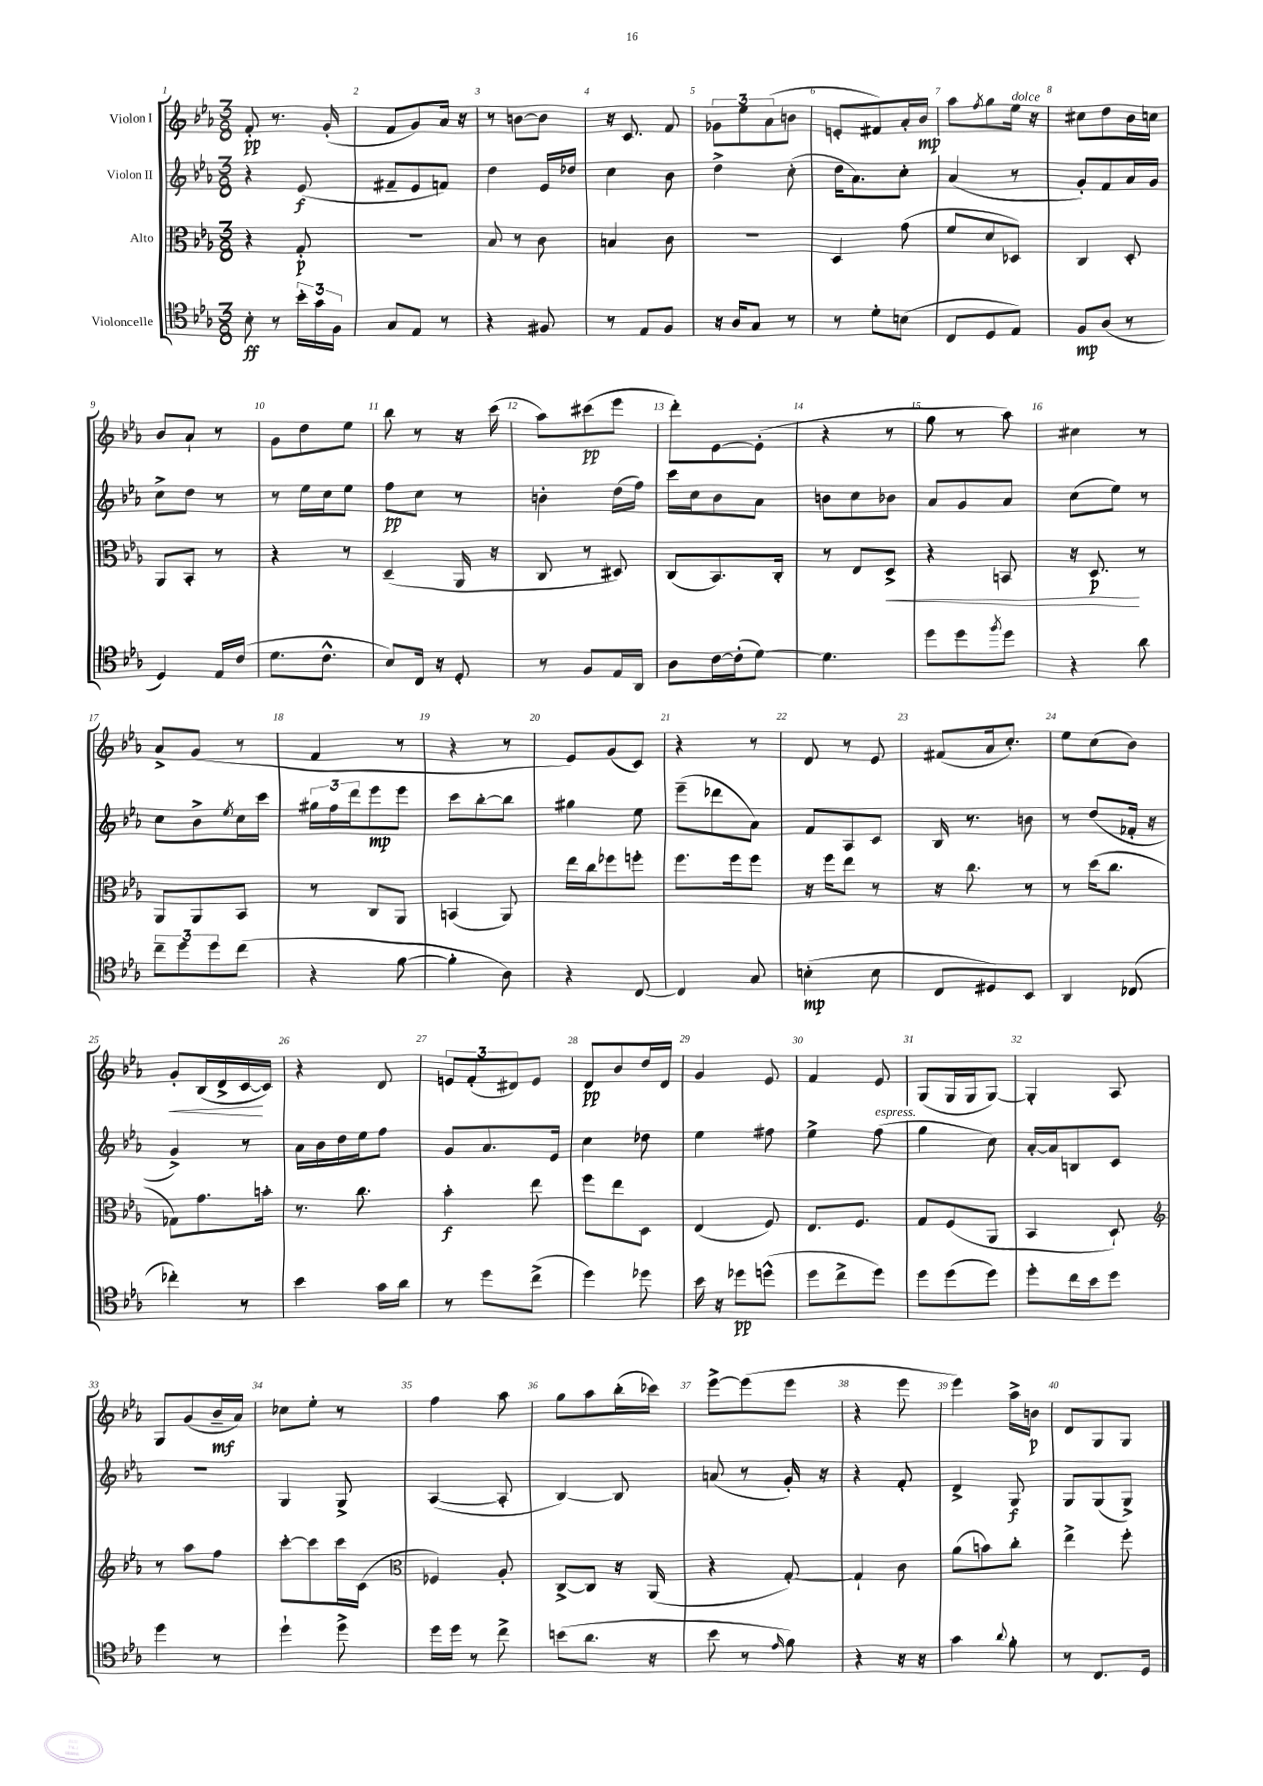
<<
\new StaffGroup <<
\new Staff = "s0" \with { instrumentName = "Violon I" } {
    \clef treble \key ees \major \numericTimeSignature \time 3/8
    f'8-.\pp r8. g'16-.( |
    f'8 g'8) aes'16 r16 |
    r8 b'8~ b'8 |
    r16 c'8. f'8 |
    \tuplet 3/2 { ges'8 ees''8 aes'8( } b'8 |
    e'8-. fis'8) aes'16-. bes'16\mp |
    aes''8 \acciaccatura { f''8 } g''8 ees''16^\markup { \italic "dolce" } r16 |
    cis''8 d''8 bes'16 c''16 |
    bes'8 aes'8-! r8 |
    g'8 d''8 ees''8 |
    bes''8 r8 r16 c'''16( |
    aes''8) cis'''8\pp( ees'''8 |
    d'''8-.) ees'8~ ees'8-.( |
    r4 r8 |
    g''8 r8 aes''8) |
    cis''4 r8 |
    aes'8-> g'8( r8 |
    f'4 r8 |
    r4 r8 |
    ees'8) g'8( c'8) |
    r4 r8 |
    d'8 r8 ees'8 |
    fis'8( aes'16 c''8.-.) |
    ees''8 c''8( bes'8) |
    g'8-.\< bes16( d'16-> c'16~\! c'16) |
    r4 d'8 |
    \tuplet 3/2 { e'8 f'8-.( dis'8) } e'8 |
    d'8\pp bes'8 d''16 d'16 |
    g'4 ees'8 |
    f'4 ees'8 |
    g8( g16 g16 g8~) |
    g4-. aes8 |
    g8 g'8( bes'16--\mf aes'16) |
    ces''8 ees''8-. r8 |
    f''4 aes''8 |
    g''8 aes''8 bes''16-.( ces'''16) |
    ees'''8~-> ees'''8( ees'''8 |
    r4 ees'''8 |
    ees'''4) aes''16-> b'16\p |
    d'8 g8 g8 \bar "|." |
}
\new Staff = "s1" \with { instrumentName = "Violon II" } {
    \clef treble \key ees \major \numericTimeSignature \time 3/8
    r4 ees'8\f( |
    fis'8-- ees'8 f'8) |
    d''4 ees'16 des''16 |
    c''4 bes'8 |
    d''4-> c''8-.( |
    d''16 aes'8.) c''8-. |
    aes'4( r8 |
    g'8-.) f'8 aes'16 g'16 |
    c''8-> d''8 r8 |
    r8 ees''16 c''16 ees''8 |
    f''8\pp c''8 r8 |
    b'4-. d''16( f''16) |
    c'''16 c''16 bes'8 aes'8 |
    b'8 c''8 bes'8 |
    aes'8 g'8 aes'8 |
    c''8( ees''8) r8 |
    c''8 bes'8-> \acciaccatura { ees''8 } c''16 c'''16 |
    \tuplet 3/2 { gis''16 f''16 d'''16 } ees'''8\mp ees'''8 |
    c'''8 bes''8~-. bes''8 |
    gis''4 ees''8 |
    ees'''8--( des'''8 aes'8) |
    f'8 aes8 c'8 |
    bes16 r8. b'8 |
    r8 d''8( fes'16-. r16 |
    g'4->) r8 |
    aes'16 bes'16 d''16 ees''16 f''8 |
    g'8 aes'8. ees'16 |
    c''4 des''8 |
    ees''4 fis''8 |
    ees''4-> f''8^\markup { \italic "espress." }( |
    g''4 c''8) |
    aes'16~-. aes'16 b8 c'8 |
    R4. |
    g4 g8-> |
    aes4~( aes8-. |
    bes4~) bes8 |
    a'8( r8 g'16-.) r16 |
    r4 f'8-. |
    d'4-> g8\f |
    g8 g8( g8->) \bar "|." |
}
\new Staff = "s2" \with { instrumentName = "Alto" } {
    \clef alto \key ees \major \numericTimeSignature \time 3/8
    r4 g8-.\p |
    R4. |
    bes8 r8 c'8 |
    b4 c'8 |
    R4. |
    d4 g'8( |
    f'8 d'8 des8) |
    c4 d8-. |
    aes,8 bes,8-. r8 |
    r4 r8 |
    d4--( aes,16 r16 |
    c8 r8 dis8) |
    c8( bes,8.) c16-. |
    r8 ees8 d8->\< |
    r4 b,8 |
    r16 d8.\p\! r8 |
    aes,8 aes,8 bes,8 |
    r8 c8 aes,8 |
    b,4( aes,8) |
    ees''16 c''16 fes''8 f''8-. |
    f''8. f''16 f''8 |
    r16 f''16 ees''8 r8 |
    r16 c''8. r8 |
    r8 d''16( c''8. |
    ges8) g'8. b'16-. |
    r8. c''8. |
    bes'4-.\f ees''8 |
    f''8 ees''8 d8 |
    ees4( f8) |
    ees8. f8. |
    g8 f8( aes,8 |
    bes,4 d8-!) |
    \clef treble r8 aes''8 f''8 |
    c'''8~-. c'''8 c'''16 c'16( |
    \clef alto fes4) aes8-. |
    c8~-> c8 r16 aes,16( |
    r4 g8~-.) |
    g4-! c'8 |
    aes'8( b'8) c''8-. |
    ees''4-> f''8-. \bar "|." |
}
\new Staff = "s3" \with { instrumentName = "Violoncelle" } {
    \clef tenor \key ees \major \numericTimeSignature \time 3/8
    bes8-.\ff r8 \tuplet 3/2 { bes'16-. g'16 f16 } |
    g8 ees8 r8 |
    r4 fis8 |
    r8 ees8 f8 |
    r16 aes16 g8 r8 |
    r8 d'8-. b8( |
    c8 d8 ees8) |
    f8\mp aes8( r8 |
    d4) ees16 c'16( |
    d'8. c'8.-^ |
    bes8) c16 r16 d8-. |
    r8 f8 ees16 aes,16 |
    aes8 c'16~ c'16-.( d'8~) |
    d'4. |
    d''8 d''8 \acciaccatura { f''8 } d''8 |
    r4 aes'8 |
    \tuplet 3/2 { c''8-- d''8 d''8 } c''8( |
    r4 f'8~ |
    f'4-. aes8) |
    r4 c8~ |
    c4 g8 |
    b4-.\mp( b8 |
    c8 dis8) bes,8 |
    aes,4 ces8( |
    ces''4-.) r8 |
    bes'4 g'16 aes'16 |
    r8 d''8 c''8->( |
    d''4) des''8 |
    bes'16 r16 des''8\pp d''8-^( |
    d''8 c''8-> d''8) |
    d''8 d''8( d''8) |
    d''8-. c''16 bes'16 d''8 |
    d''4 r8 |
    d''4-! d''8-> |
    d''16 d''16 r8 c''8-> |
    b'8( aes'8. r16 |
    bes'8 r8 \grace { ees'16 } f'8) |
    r4 r16 r16 |
    g'4 \appoggiatura { aes'8 } f'8-. |
    r8 c8. d16 \bar "|." |
}
>>
>>
\layout { \context { \Score \override BarNumber.break-visibility = ##(#f #t #t) barNumberVisibility = #all-bar-numbers-visible } }
